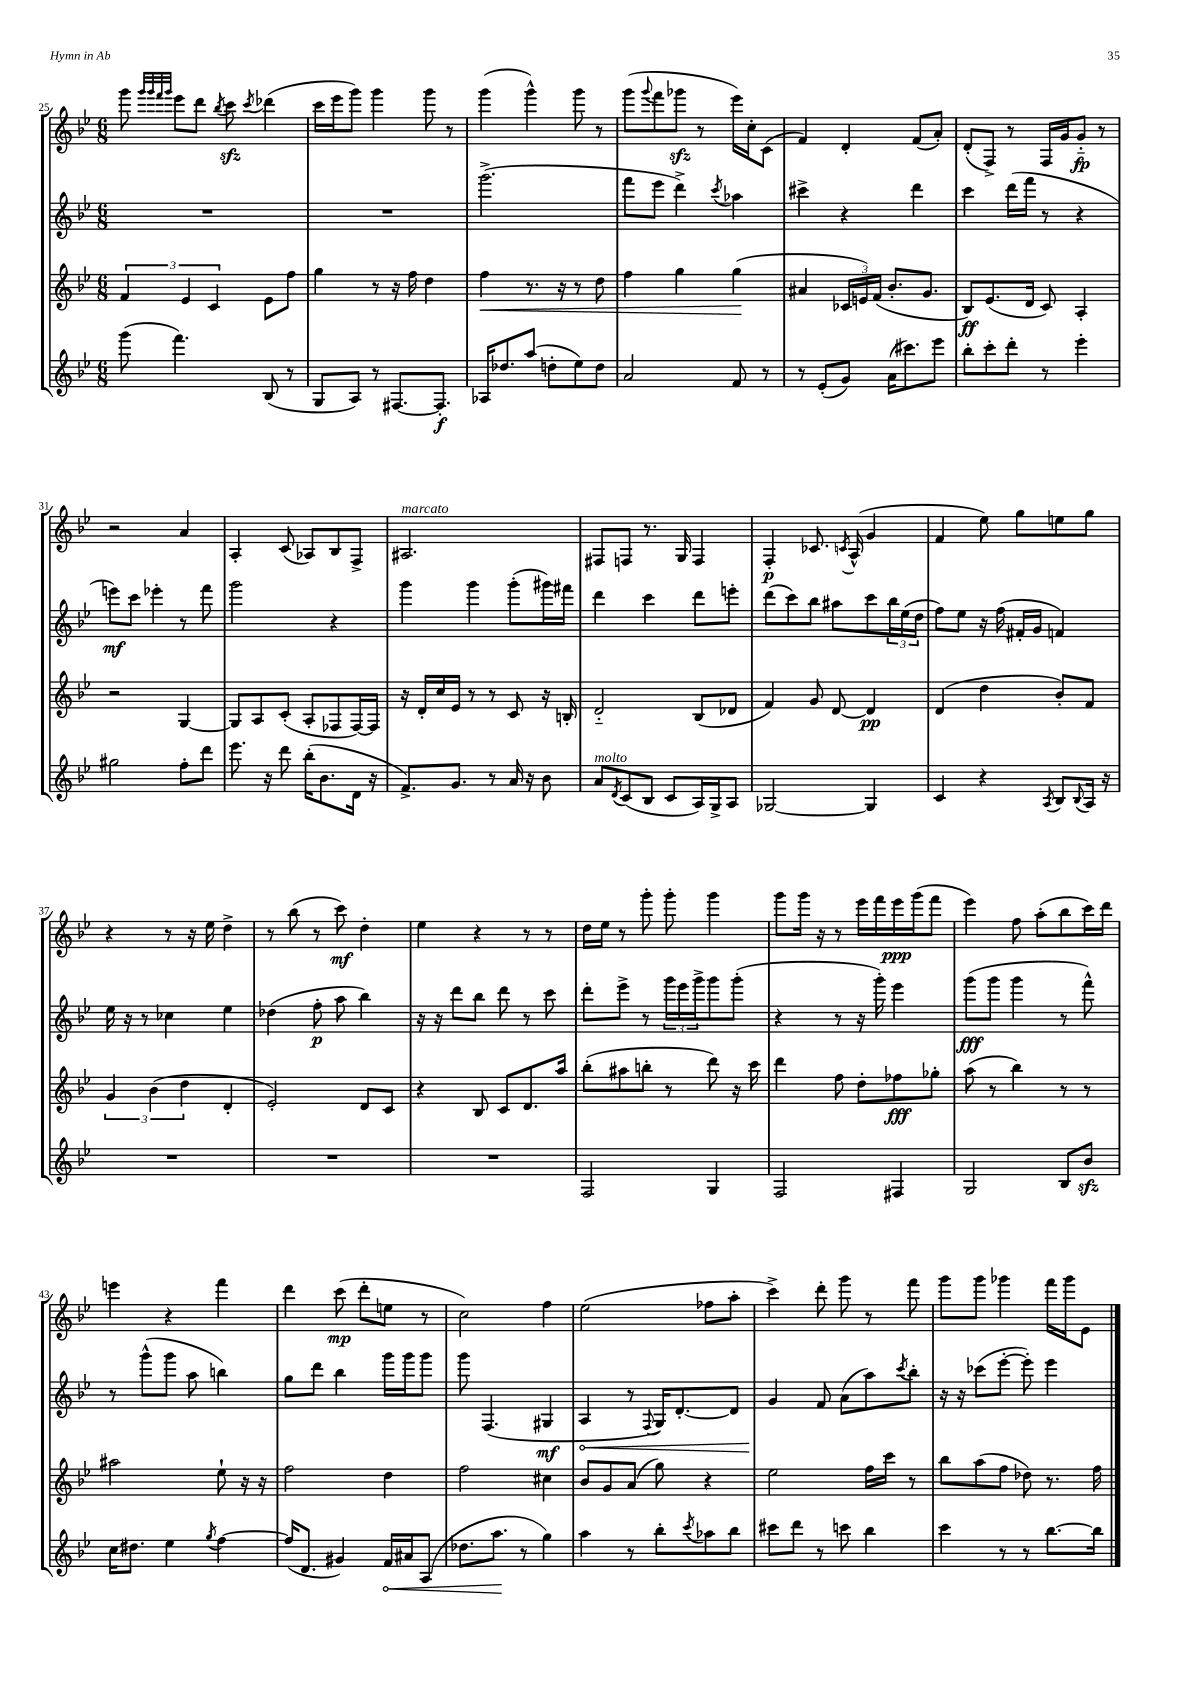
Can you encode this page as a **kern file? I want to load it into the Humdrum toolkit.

**kern	**kern	**kern	**kern
*staff4	*staff3	*staff2	*staff1
*clefG2	*clefG2	*clefG2	*clefG2
*k[b-e-]	*k[b-e-]	*k[b-e-]	*k[b-e-]
*M6/8	*M6/8	*M6/8	*M6/8
(8ggg\	6f/	2.r	8ggg\
.	.	.	32qqggg/LLL
.	.	.	32qqggg/
.	.	.	32qqfff/
.	.	.	32qqggg/JJJ
4.fff\)	.	.	8eee-\L
.	6e-/	.	.
.	.	.	8ddd\J
.	6c/	.	.
.	.	.	8qbb-/
.	.	.	8ccc\
.	.	.	8qccc/
(8B-/	8e-\L	.	(4ddd-\
8r	8ff\J	.	.
=	=	=	=
8G/L	4gg\	2.r	16ccc\LL
.	.	.	16eee-\J
8A/J)	.	.	8ggg\J)
8r	8r	.	4ggg\
[8.F#/L	16r	.	.
.	16ff\	.	.
.	4dd\	.	8ggg\
8.F#'/]J	.	.	.
.	.	.	8r
=	=	=	=
16A-/LK	4ff\	(2.ggg^\	(4ggg\
8.dd-/	.	.	.
(8aa/J	8.r	.	4ggg^^\)
8dd'\L	.	.	.
.	16r	.	.
8ee-\)	8r	.	8ggg\
8dd\J	8dd\	.	8r
=	=	=	=
2a/	4ff\	8fff\L	(8ggg\L
.	.	.	8qqggg/
.	.	8eee-\J	8fff\
.	4gg\	4ddd^\)	8ggg-\J
.	.	.	8r
.	.	8qccc/	.
8f/	(4gg\	4aa-\	16eee-\LL)
.	.	.	16cc'\J
8r	.	.	(8c\J
=	=	=	=
8r	4a#/	4ccc#^\	4f/)
(8e-'/L	.	.	.
8g/J)	24c-/LL	4r	4d'/
.	24e/)	.	.
.	(24f/JJ	.	.
(16a\LK	8.b-'/L	.	.
8.ccc#\)	.	.	.
.	.	4ddd\	(8f/L
.	8.g/J	.	.
8eee-\J	.	.	8a'/J)
=	=	=	=
8bb-'\L	8B-/L)	4ccc\	(8d'/L
8ccc'\	(8.e-/	.	8F^/J)
8ddd'\J	.	(16ddd\LL	8r
.	16d/Jk	16fff\JJ	.
8r	8c/)	8r	16F/LL
.	.	.	16g/J
4eee-'\	4A'/	4r	8g'~/J
.	.	.	8r
=	=	=	=
2gg#\	2r	8eee\L)	2r
.	.	8ccc\J	.
.	.	4eee-'\	.
8ff'\L	[4G/	8r	4a/
8ddd\J	.	8fff\	.
=	=	=	=
8.eee-\	8G/]L	2ggg\	4A'/
.	8A/	.	.
16r	.	.	.
8ddd\	(8c'/J	.	(8c/
(16bb-'\LK	8A'/L	.	8A-/L)
8.b-\	.	.	.
.	8F-/	4r	8B-/
16d\Jk	[16F-/L)	.	8F^/J
16r	16F-/]JJ	.	.
=	=	=	=
8.f^/L)	16r	4ggg\	2.A#/
.	16d'/LL	.	.
.	16cc/	.	.
8.g/J	16e-/JJ	.	.
.	8r	4ggg\	.
8r	8r	.	.
16a/	8c/	(8ggg'\L	.
16r	.	.	.
8b-\	16r	16ggg#\L)	.
.	16B'/	16fff#\JJ	.
=	=	=	=
8a/L	2d'~/	4ddd\	8F#/L
8qd/	.	.	.
(8c/	.	.	8F/J
8B-/J	.	4ccc\	8.r
8c/L	.	.	.
.	.	.	16G/
16A/L)	(8B-/L	8ddd\L	4F/
16G^/J	.	.	.
8A/J	8d-/J	8eee'\J	.
=	=	=	=
[2G-/	4f/)	(8ddd\L	4F'/
.	.	8ccc\)	.
.	8g/	8bb-\J	8.c-/
.	[8d/	8aa#\L	.
.	.	.	8qc/
.	.	.	(16A^^/
4G-/]	4d/]	8ccc\	4g/
.	.	24bb-\L	.
.	.	(24ee-\	.
.	.	24dd\JJ	.
=	=	=	=
4c/	(4d/	8ff\L)	4f/
.	.	8ee-\J	.
4r	4dd\	16r	8ee-\)
.	.	(16ff\	.
.	.	16f#'/LL	8gg\L
.	.	16g/JJ	.
8qA/	.	.	.
8B-/L	8b-'/L)	4f/)	8ee\
8qqB-/	.	.	.
16A/Jk	8f/J	.	8gg\J
16r	.	.	.
=	=	=	=
2.r	6g/	16ee-\	4r
.	.	16r	.
.	.	8r	.
.	(6b-\	.	.
.	.	4cc-\	8r
.	6dd\	.	.
.	.	.	16r
.	.	.	16ee-\
.	4d'/	4ee-\	4dd^\
=	=	=	=
2.r	2e-'/)	(4dd-\	8r
.	.	.	(8bb-\
.	.	8ff'\	8r
.	.	8aa\	8ccc\)
.	8d/L	4bb-\)	4dd'\
.	8c/J	.	.
=	=	=	=
2.r	4r	16r	4ee-\
.	.	16r	.
.	.	8ddd\L	.
.	8B-/	8bb-\J	4r
.	8c/L	8ddd\	.
.	8.d/	8r	8r
.	.	8ccc\	8r
.	16aa/Jk	.	.
=	=	=	=
2F/	(8bb-'\L	8ddd'\L	16dd\LL
.	.	.	16ee-\JJ
.	8aa#\	8eee-^\J	8r
.	8bb'\J	8r	8ggg'\
.	8r	24ggg\LL	8ggg'\
.	.	24eee-\	.
.	.	24ggg^\J	.
4G/	8ddd\)	8ggg\	4ggg\
.	16r	(8ggg'\J	.
.	16ccc\	.	.
=	=	=	=
2F/	4ddd\	4r	8ggg\L
.	.	.	16ggg\Jk
.	.	.	16r
.	8ff\	8r	8r
.	8dd'\L	16r	16eee-\LL
.	.	16ggg'\)	16fff\
4F#/	8ff-\	4eee-\	16eee-\
.	.	.	(16ggg\J
.	8gg-'\J	.	8fff\J
=	=	=	=
2G/	(8aa\	(8ggg\L	4eee-\)
.	8r	8ggg\J	.
.	4bb-\)	4ggg\	8ff\
.	.	.	(8aa'\L
8B-/L	8r	8r	8bb-\
8b-/J	8r	8fff^^\)	16ccc\L)
.	.	.	16ddd\JJ
=	=	=	=
16cc\LK	2aa#\	8r	4eee\
8.dd#\J	.	.	.
.	.	(8ggg^^\L	.
4ee-\	.	8ggg\J	4r
.	.	8aa\	.
8qgg/	.	.	.
[4ff\	8ee-`\	4bb\)	4fff\
.	16r	.	.
.	16r	.	.
=	=	=	=
(16ff/]LK	2ff\	8gg\L	4ddd\
8.d/J	.	.	.
.	.	8ddd\J	.
4g#/)	.	4bb-\	(8ccc\
.	.	.	8ddd'\L
16f/LL	4dd\	16ggg\LL	8ee\J
16a#/J	.	16ggg\J	.
(8A/J	.	8ggg\J	8r
=	=	=	=
8.dd-\L	2ff\	8ggg\	2cc\)
.	.	(4.F/	.
8.aa\J	.	.	.
8r	.	.	.
4gg\)	4cc#\	4G#/	4ff\
=	=	=	=
4aa\	8b-/L	4A/	(2ee-\
.	8g/	.	.
8r	(8a/J	8r	.
.	.	8qqF/	.
8bb-'\L	8gg\)	16G/LK)	.
.	.	[8.d'/	.
8qccc/	.	.	.
8aa-\	4r	.	8ff-\L
8bb-\J	.	8d/]J	8aa'\J
=	=	=	=
8ccc#\L	2ee-\	4g/	4ccc^\)
8ddd\J	.	.	.
8r	.	8f/	8ddd'\
8ccc\	.	(8a\L	8ggg\
4bb-\	16ff\LL	8aa\)	8r
.	16ccc\JJ	.	.
.	.	8qccc/	.
.	8r	8bb-'\J	8fff\
=	=	=	=
4ccc\	8bb-\L	16r	8ggg\L
.	.	16r	.
.	(8aa\	(8ccc-\L	8ggg\J
8r	8ff\J	[8eee-'\J	4ggg-\
8r	8dd-\)	8eee-'\])	.
[8.bb-\L	8.r	4eee-\	16fff\LL
.	.	.	16ggg-\J
.	.	.	8e-\J
16bb-\]Jk	16ff\	.	.
==	==	==	==
*-	*-	*-	*-
